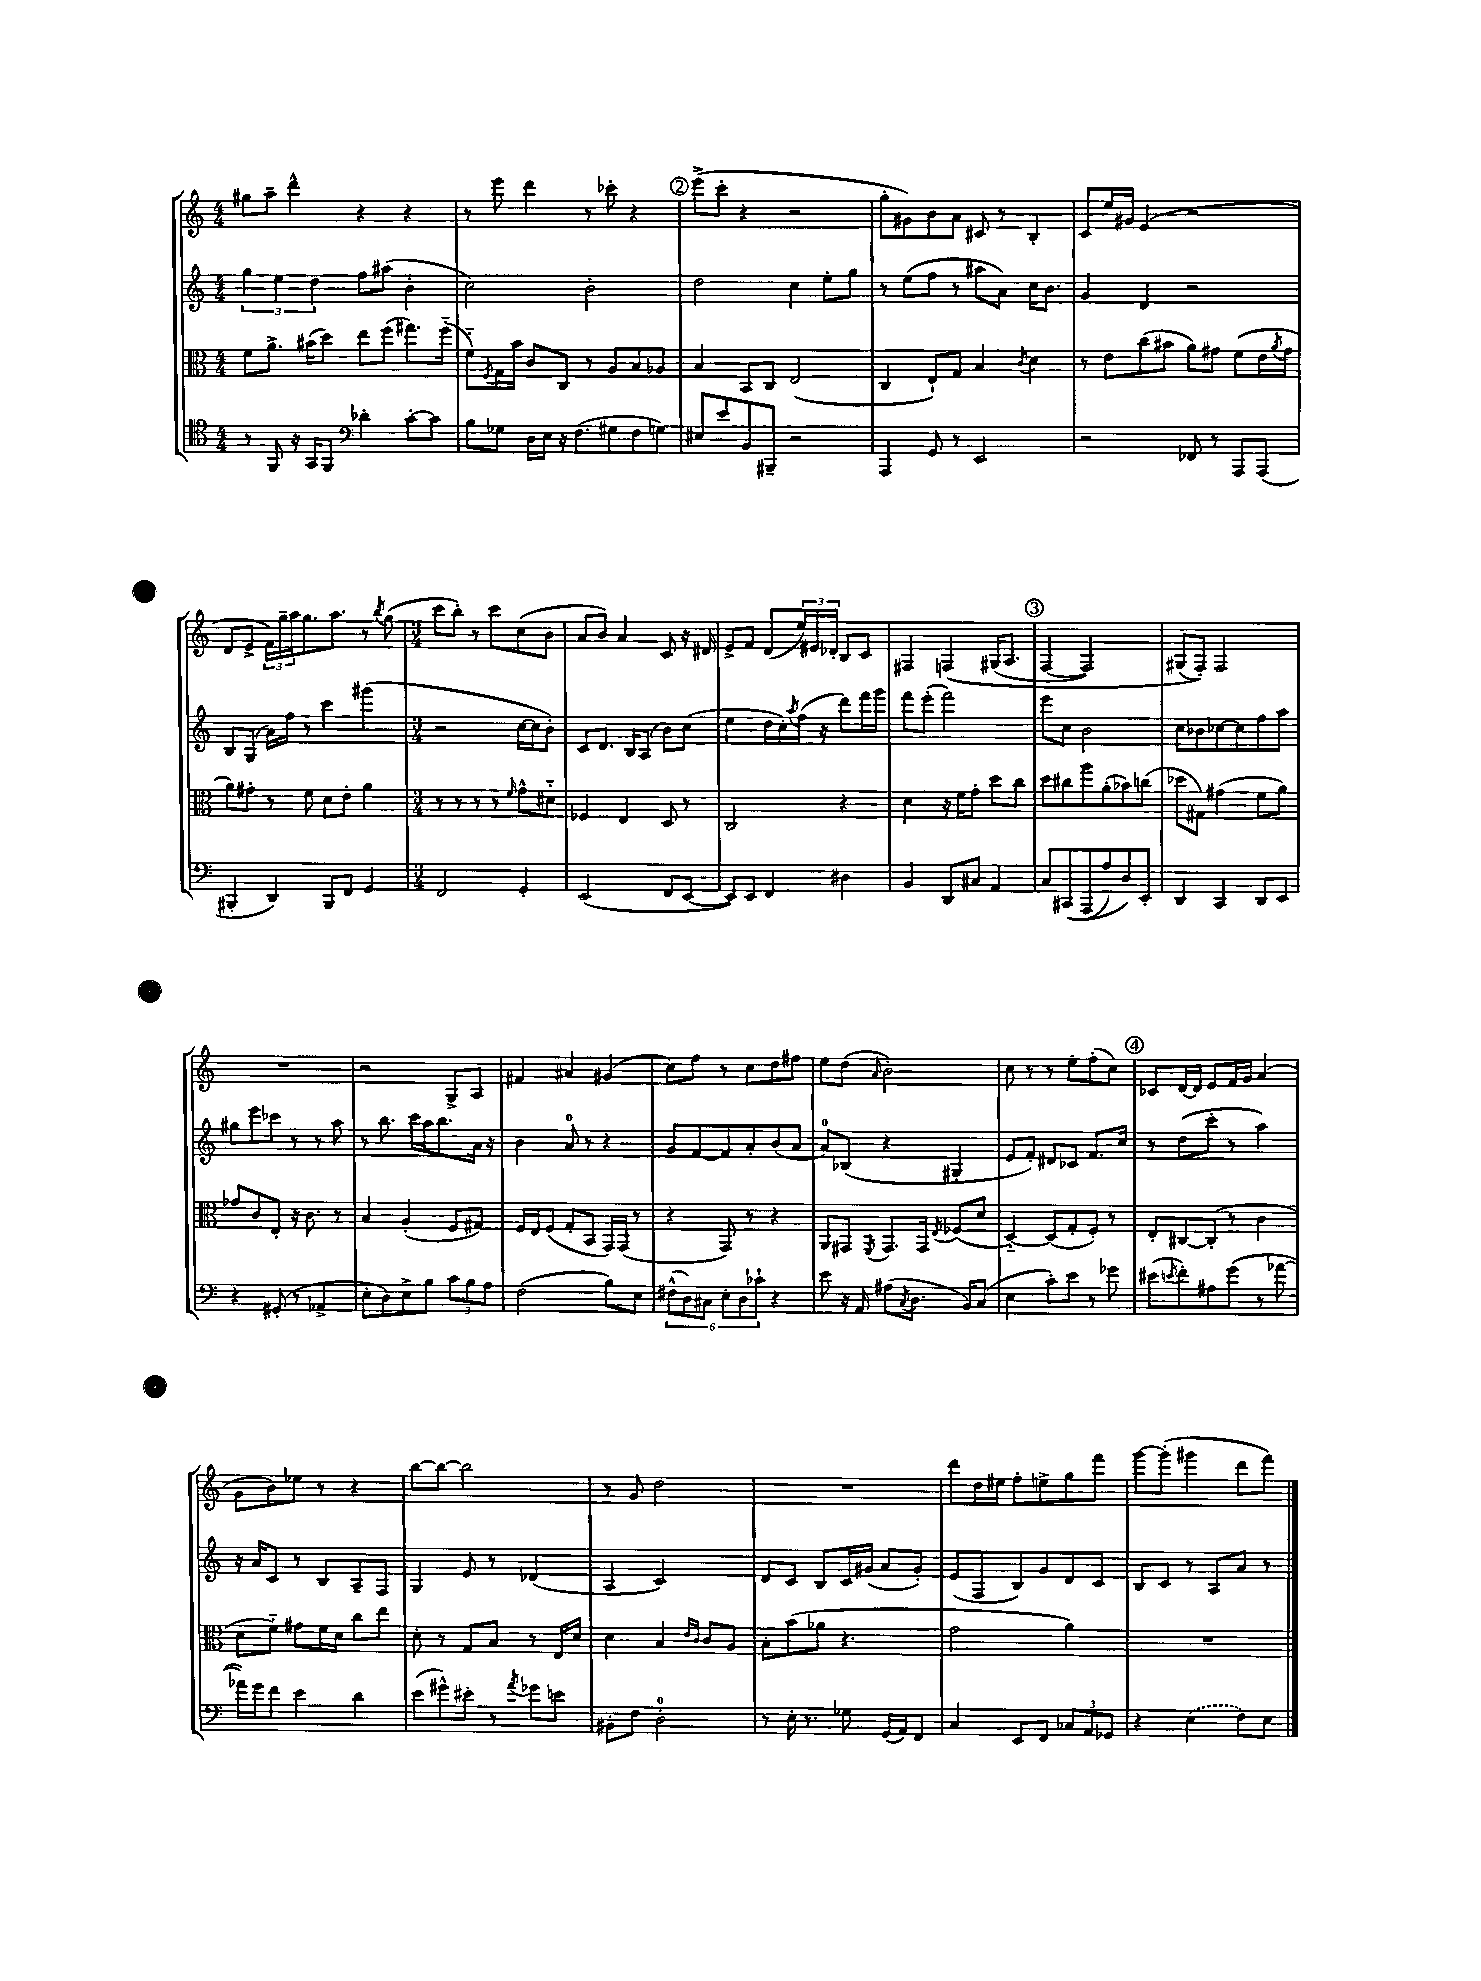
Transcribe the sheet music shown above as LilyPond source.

<<
\new StaffGroup <<
\new Staff = "s0" {
    \clef treble \key c \major \numericTimeSignature \time 4/4
    gis''8 a''8-- d'''4-^ r4 r4 |
    r8 e'''8 d'''4 r8 ces'''8-. r4 |
    \mark \markup { \circle "2" } e'''8->( c'''8-. r4 r2 |
    g''8-. gis'8) b'8 a'8 cis'8 r8 b4-. |
    c'8 e''16 gis'16 e'4( r2 |
    d'8 e'8-> \tuplet 3/2 { f'16) g''16-- a''16 } g''8. a''8. r8 \acciaccatura { b''8 } g''8( |
    \numericTimeSignature \time 3/4 c'''8 b''8-.) r8 c'''8 c''8( b'8 |
    a'8 b'8) a'4 c'8 r16 dis'16 |
    e'8-> f'8 d'8( \tuplet 3/2 { e''16) eis'16 des'16-. } b8 c'8 |
    fis4 f4\( gis16( a8. |
    \mark \markup { \circle "3" } f4~ f2) |
    gis8( f8-.)\) f2 |
    R2. |
    r2 g8-> a8 |
    fis'4 ais'4 gis'4( |
    c''8) f''8 r8 c''8 d''8 fis''8 |
    e''8 d''8( \grace { a'16 } b'2-.) |
    c''8 r8 r8 e''8-. f''8-.( c''8) |
    \mark \markup { \circle "4" } ces'8 d'16~ d'16 e'8 f'16 g'16 a'4( |
    g'8 b'8) ees''8 r8 r4 |
    b''8~ b''8~ b''2 |
    r8 g'8 d''2 |
    R2. |
    d'''8 d''16 eis''16 f''8-. e''8-> g''8 f'''8 |
    g'''8~ g'''8-.( gis'''4 d'''8 f'''8) \bar "|." |
}
\new Staff = "s1" {
    \clef treble \key c \major \numericTimeSignature \time 4/4
    \tuplet 3/2 { g''4 e''4 d''4 } f''8 ais''8( b'4-. |
    c''2) b'2-. |
    \mark \markup { \circle "2" } d''2 c''4 e''8-. g''8 |
    r8 e''8( f''8 r8 ais''8 a'8) c''16 b'8. |
    g'4 d'4 r2 |
    b8 g8( a'16) f''16 r8 c'''4 gis'''4( |
    \numericTimeSignature \time 3/4 r2 c''16~ c''16 b'8-.) |
    c'8 d'8. b16 a8( b'8) c''8( |
    e''4 d''16 c''16-.) \acciaccatura { a''8 } f''16( r16 d'''8) f'''16 g'''16 |
    f'''8 e'''8-.( f'''2) |
    \mark \markup { \circle "3" } e'''8 c''8 b'2 |
    c''8 bes'8 ces''8~ ces''8 f''8 a''8 |
    gis''8 e'''8 ces'''8 r8 r8 a''8 |
    r8 b''8. c'''16 a''16 b''8. a'16 r16 |
    b'4 a'8-0 r8 r4 |
    g'8 f'8~ f'8 a'8-. b'8( a'8 |
    a'8-0) bes8( r4 gis4-. |
    e'8 f'8-.) dis'8 ces'8 f'8. c''16 |
    \mark \markup { \circle "4" } r8 d''8( c'''8-. r8 a''4) |
    r16 a'16 c'8 r8 b8 a8-- f8 |
    g4 e'8 r8 des'4( |
    a4 c'2) |
    d'8 c'8 b8 c'16 gis'16( a'8 gis'8-.) |
    e'8( f8 b8) g'8 d'8 c'8 |
    b8 c'8 r8 a8 a'8 r8 \bar "|." |
}
\new Staff = "s2" {
    \clef alto \key c \major \numericTimeSignature \time 4/4
    f'8 a'8.-> bis'16( d''8) e''8 f''8( gis''8.) f''16-_( |
    f'8-_) \acciaccatura { f8 } g16 b'16 c'8 c8 r8 a8 b8 aes8 |
    \mark \markup { \circle "2" } b4 b,8 c8 e2( |
    c4 e8-!) g8 b4 \acciaccatura { c'8 } d'4 |
    r8 e'8 c''8( bis'8 a'8) gis'8 f'8( e'16 \acciaccatura { a'8 } gis'16 |
    a'8) gis'8-. r8 f'8 d'8 e'8-. a'4 |
    \numericTimeSignature \time 3/4 r8 r8 r8 r8 \grace { f'16 } g'8-^ dis'8-_ |
    fes4 e4 d8 r8 |
    c2 r4 |
    d'4 r16 f'16 g'8-. d''8 c''8 |
    \mark \markup { \circle "3" } d''8 cis''8 a''8 a'8-.( bes'8) c''8( |
    des''8 gis8) gis'4( f'8 a'8) |
    ges'8 c'8 e8-. r16 c'8. r8 |
    b4 a4-.( f8 gis8) |
    f16 e16 f8( g8-. b,8 g,16) g,16( r8 |
    r4 g,8) r8 r4 |
    a,8 gis,8 \acciaccatura { f,8 } gis,8. gis,16 \acciaccatura { e8 } fes8( d'8 |
    d4~-_) d8( g8-. f8-.) r8 |
    \mark \markup { \circle "4" } e8-. cis8~ cis8-.( r8 c'4 |
    d'8 f'8-_) gis'8 f'16 d'16 c''8 e''8 |
    d'8-. r8 g8 b8 r8 e16 d'16 |
    d'4 b4 \grace { e'16 c'16 } c'8 a8 |
    b8-. b'8( aes'8 r4. |
    g'2 a'4) |
    R2. \bar "|." |
}
\new Staff = "s3" {
    \clef tenor \key c \major \numericTimeSignature \time 4/4
    r8 f,8 r16 g,16 f,8 \clef bass des'4-. c'8~-. c'8 |
    b8 ges8 d16 e16 r16 f8.( gis8 f8 g8) |
    \mark \markup { \circle "2" } eis8 e'8 b,8 bis,,8-- r2 |
    a,,4 g,8 r8 e,2 |
    r2 fes,8 r8 a,,8 a,,8( |
    bis,,4-. d,4) bis,,8 f,8 g,4 |
    \numericTimeSignature \time 3/4 f,2 g,4-. |
    e,2( f,8 e,8~ |
    e,8) e,8 f,4 dis4 |
    b,4 d,8 cis8 a,4 |
    \mark \markup { \circle "3" } c8 cis,8\( a,,8( a8) d8\) e,8-. |
    d,4 c,4 d,8 e,8 |
    r4 gis,8-.( r8 aes,4-> |
    e8-. d8) e8-> b8 \tuplet 3/2 { c'8 b8 a8 } |
    f2( b8) e8 |
    \tuplet 6/4 { fis8-^( d8) cis8 e8-. d8 ces'8-! } r4 |
    e'8 r16 a,16 ais8( \acciaccatura { c8 } d8. b,16) c8( |
    e4 c'8-.) e'8 r8 ges'8 |
    \mark \markup { \circle "4" } eis'8( \acciaccatura { e'8 } f'8-.) ais8 g'8( r8 aes'8~ |
    aes'16) g'16 f'8 e'4 d'4 |
    e'8( gis'8-^) eis'8-. r8 \acciaccatura { a'8 } ges'8 e'8 |
    bis,8-. f8 d2-0-. |
    r8 e16-. r8. ges8 g,16( a,16) f,8 |
    c4 e,8 f,8 \tuplet 3/2 { ces8 a,8 ges,8 } |
    r4 \once \slurDashed e4( f8) e8 \bar "|." |
}
>>
>>
\layout { \context { \Score \remove "Bar_number_engraver" } }
